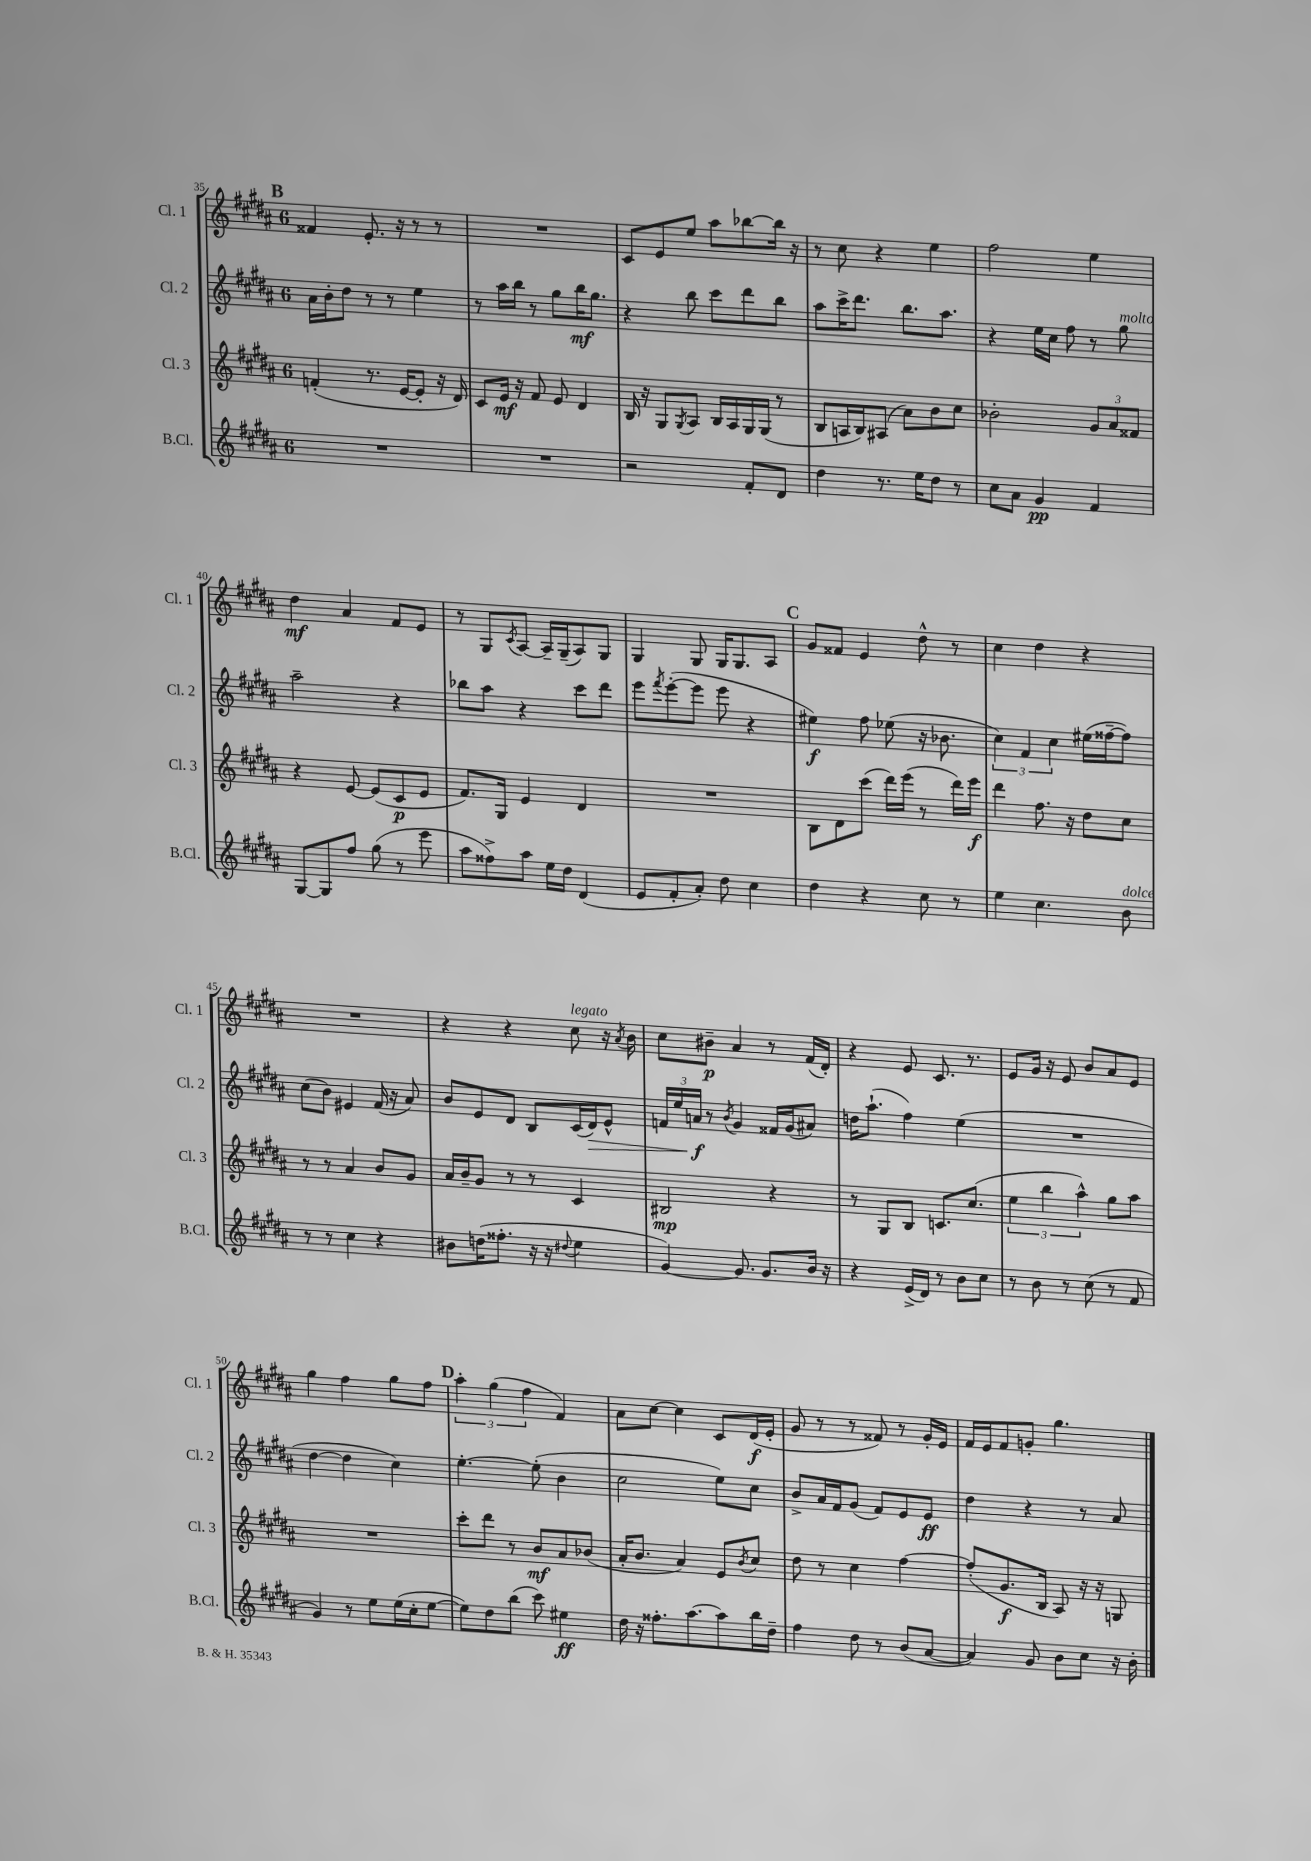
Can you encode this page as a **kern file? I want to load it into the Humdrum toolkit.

**kern	**kern	**kern	**kern
*staff4	*staff3	*staff2	*staff1
*clefG2	*clefG2	*clefG2	*clefG2
*k[f#c#g#d#a#]	*k[f#c#g#d#a#]	*k[f#c#g#d#a#]	*k[f#c#g#d#a#]
*M6/8	*M6/8	*M6/8	*M6/8
2.r	(4f'	16a#	4f##
.	.	16b'	.
.	.	8dd#	.
.	8.r	8r	8.e'
.	.	8r	.
.	[16e	.	16r
.	8e']	4ee	8r
.	16r	.	8r
.	16d#)	.	.
=	=	=	=
2.r	8c#	8r	2.r
.	16e	16aa#	.
.	16r	16bb	.
.	8f#	8r	.
.	8e	8gg#	.
.	4d#	16bb	.
.	.	8.gg#	.
=	=	=	=
2r	16B	4r	8c#
.	16r	.	.
.	8G#	.	8e
.	8qG#	.	.
.	8A#	8bb	8ee
.	16B	8ccc#	8aa#
.	16A#	.	.
8f#'	16G#	8ddd#	[8bb-
.	(16G#	.	.
8d#	8r	8bb	16bb-]
.	.	.	16r
=	=	=	=
4dd#	8B	8aa#	8r
.	16A	16ccc#^	8cc#
.	16B)	8.ddd#	.
8.r	(8A#	.	4r
.	8a#)	8.bb	.
16ee	.	.	.
8dd#	8b	.	4ee
.	.	8.aa#	.
8r	8cc#	.	.
=	=	=	=
8cc#	2b-'	4r	2ff#
8a#	.	.	.
4g#	.	16ee	.
.	.	16cc#	.
.	.	8ff#	.
4f#	12g#	8r	4ee
.	12a#	.	.
.	.	8gg#	.
.	12f##	.	.
=	=	=	=
[8G#	4r	2aa#~	4dd#
8G#]	.	.	.
8ff#	[8e	.	4a#
(8gg#	(8e]	.	.
8r	8c#	4r	8f#
8eee	8e	.	8e
=	=	=	=
8aa#	8.f#)	8bb-	8r
8ff##^)	.	8aa#	8G#
.	16G#	.	.
.	.	.	8qc#
8aa#	4e	4r	[8A#
16ee	.	.	16A#~]
16dd#	.	.	(16G#~
(4d#	4d#	8ccc#	8A#)
.	.	8ddd#	8G#
=	=	=	=
8e	2.r	8eee	4G#
.	.	8qfff#	.
8f#'	.	([8eee'	.
8a#')	.	8eee]	8G#
8dd#	.	8eee	16G#
.	.	.	8.G#
4cc#	.	4r	.
.	.	.	8A#
=	=	=	=
4dd#	8B	4ee#)	8g#
.	8d#	.	8f##
4r	(8ccc#	8ff#	4e
.	16ddd#)	(8ee-	.
.	(16eee	.	.
8cc#	8r	16r	8dd#^^
.	.	8.b-	.
8r	16ddd#)	.	8r
.	16eee	.	.
=	=	=	=
4ee	4ddd#	6cc#)	4cc#
.	.	6f#	.
4.cc#	8.ff#	.	4dd#
.	.	6cc#	.
.	16r	.	.
.	8dd#	(16ee#	4r
.	.	[16ff##~	.
8b	8cc#	8ff##])	.
=	=	=	=
8r	8r	(8cc#	2.r
8r	8r	8b)	.
4cc#	4a#	4e#	.
4r	8b	(16f#	.
.	.	16r	.
.	8g#	8a#)	.
=	=	=	=
8b#	16a#	8b	4r
.	16b~	.	.
(16dd	8g#	8e	.
8.ff##'	.	.	.
.	8r	8d#	4r
16r	8r	8B	.
16r	.	.	.
8qqdd#	.	.	.
4ee	4c#	(16c#	8cc#
.	.	16d#)	.
.	.	8e^^	16r
.	.	.	8qa#
.	.	.	16b
=	=	=	=
[4g#)	2B#	24f	8cc#
.	.	24ee	.
.	.	24a	.
.	.	8r	8b#~
.	.	8qb	.
8.g#]	.	4g#	4a#
8.g#	.	.	.
.	4r	16f##	8r
.	.	(16g#	.
16b	.	8a#)	(16f#
16r	.	.	16d#')
=	=	=	=
4r	8r	16dd	4r
.	.	(8.aa#`	.
.	8G#	.	.
(16e^	8B	4ff#)	8e
16d#)	.	.	.
8r	8.c	.	8.c#
8b	.	(4ee	.
.	(8.cc#	.	8.r
8cc#	.	.	.
=	=	=	=
8r	6ee	2.r	8e
8b	.	.	16g#
.	6bb	.	.
.	.	.	16r
8r	.	.	8e
.	6aa#^^)	.	.
(8cc#	.	.	8b
8r	8gg#	.	8a#
8f#	8aa#	.	8e
=	=	=	=
4g#)	2.r	[4dd#	4gg#
8r	.	4dd#]	4ff#
8ee	.	.	.
(16ee	.	4cc#)	8gg#
16cc#'	.	.	.
[8ee	.	.	8ff#
=	=	=	=
8ee])	8ccc#'	[4.ee'	6aa#'
8dd#	8ddd#	.	.
.	.	.	(6gg#
(8bb	8r	.	.
.	.	.	6ff#
8ccc#)	8b	(8ee']	.
4ee#	8a#	4b	4f#)
.	(8b-	.	.
=	=	=	=
16dd#	16a#'	2cc#	8a#
16r	8.b	.	.
8.ff##'	.	.	[8cc#
.	4a#)	.	4cc#]
[8.aa#	.	.	.
8aa#]	8e	8ee)	8c#
.	8qb	.	.
16bb	8cc#	8cc#	(16d#
16dd#~	.	.	16e'
=	=	=	=
4ff#	8dd#	8b^	8g#
.	8r	16a#	8r
.	.	16f#	.
8dd#	4cc#	(8g#	8r
8r	.	8f#)	8f##)
(8b	[4ff#	8e	8r
[8a#	.	8e	16g#'
.	.	.	16e
=	=	=	=
4a#])	(8ff#']	4dd#	16f#
.	.	.	16e
.	8.g#	.	8f#
8g#	.	4r	8g'
.	16B	.	.
8b	8A#)	.	4.gg#
8cc#	16r	8r	.
.	16r	.	.
16r	8G	8a#	.
16b'	.	.	.
==	==	==	==
*-	*-	*-	*-
